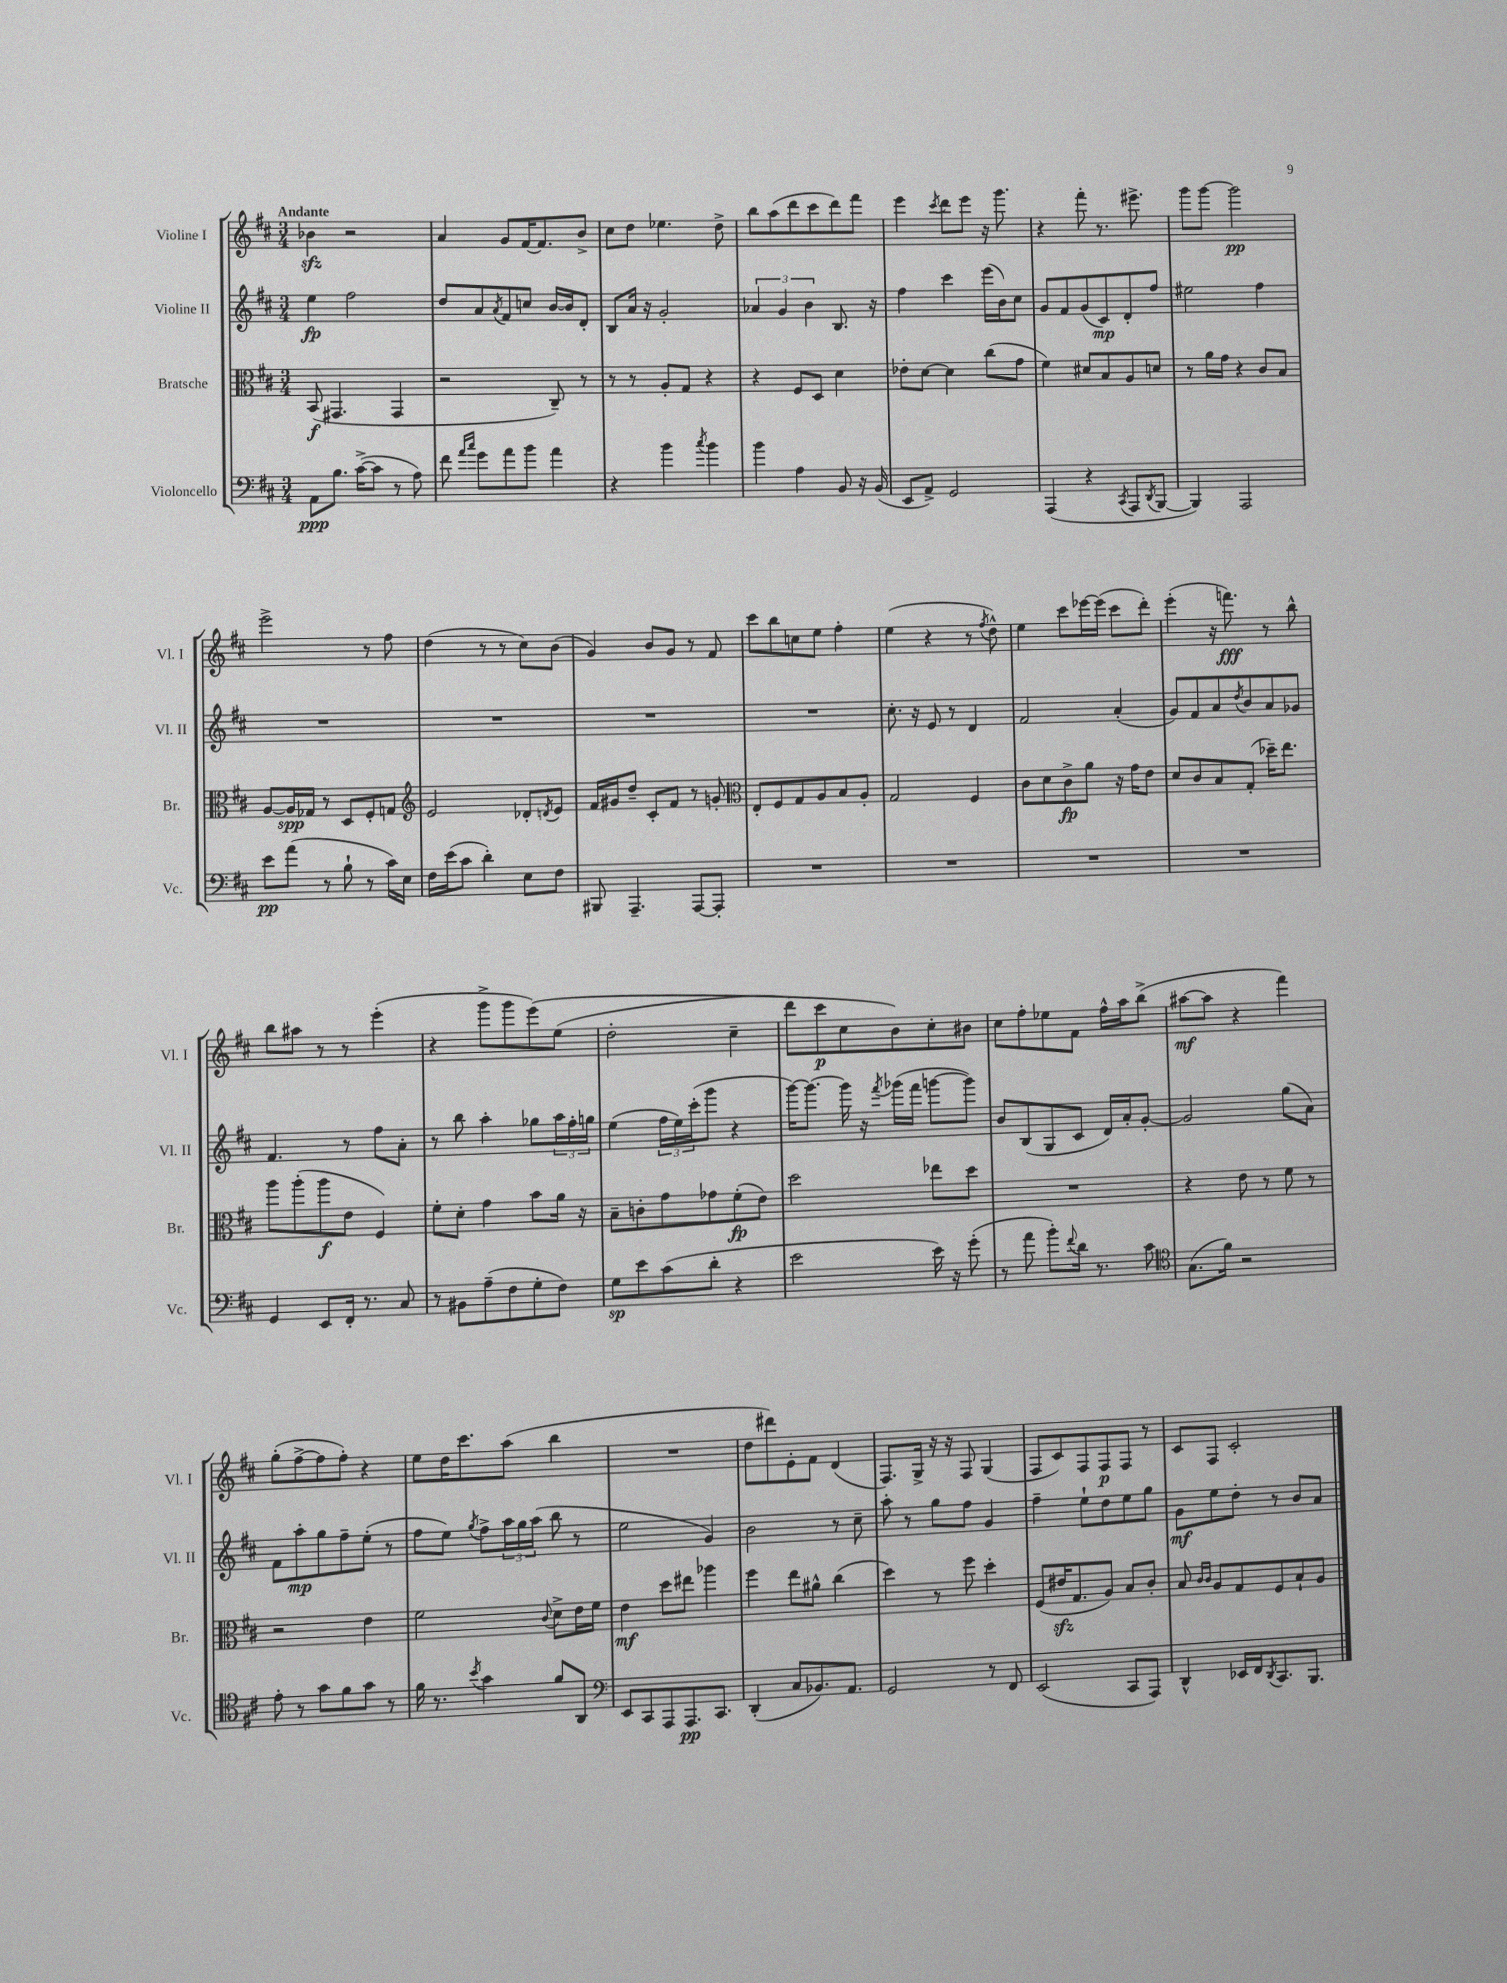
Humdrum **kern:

**kern	**kern	**kern	**kern
*staff4	*staff3	*staff2	*staff1
*clefF4	*clefC3	*clefG2	*clefG2
*k[f#c#]	*k[f#c#]	*k[f#c#]	*k[f#c#]
*M3/4	*M3/4	*M3/4	*M3/4
8AA\L	(8BB/	4ee\	4b-\
8.B\J	4.GG#/	.	.
.	.	2ff#\	2r
([16c#^\LK	.	.	.
8c#\]J	.	.	.
8r	4GG#/	.	.
8A\)	.	.	.
=	=	=	=
8f#\	2r	8dd/L	4a/
16qqa/LL	.	.	.
16qqcc#/JJ	.	.	.
8g\L	.	8a/	.
.	.	8qa/	.
8a\	.	8f#/	8g/L
8b\J	.	8cc/J	[16f#/K
.	.	.	8.f#/]
4a\	8C#~/)	[16b/LL	.
.	.	16b/]J	.
.	8r	8d'/J	8b^/J
=	=	=	=
4r	8r	8B/L	8cc#\L
.	8r	16a/Jk	8dd\J
.	.	16r	.
4b\	8A'/L	2g'/	4.ee-\
.	8G/J	.	.
8qcc#/	.	.	.
4b\	4r	.	.
.	.	.	8dd^\
=	=	=	=
4b\	4r	6a-/	8bb\L
.	.	.	(8aa\
.	.	6g/	.
4A\	8F#/L	.	8ddd\
.	.	6b\	.
.	8D/J	.	8ccc#\
8BB/	4d\	8.B/	8ddd\)
16r	.	.	8fff#\J
(16BB/	.	16r	.
=	=	=	=
8EE/L	8e-'\L	4ff#\	4eee\
8AA^/J)	[8d\J	.	.
.	.	.	8qccc#/
2GG/	4d\]	4ccc#\	8ddd\L
.	.	.	8eee\J
.	(8cc#\L	(16eee\LL	16r
.	.	16b\J)	8.ggg\
.	8g\J	8cc#\J	.
=	=	=	=
(4AAA/	4f#\)	8g/L	4r
.	.	8f#/	.
4r	8d#/L	(8g/	8fff#'\
.	8B/	8c#/)	8.r
8qCC#/	.	.	.
8AAA/L	8A/	8d'/	.
.	.	.	8.eee#^\
8qDD/	.	.	.
[8BBB/J	8d/J	8ff#/J	.
=	=	=	=
4BBB/])	8r	2ee#\	8ggg\L
.	16a\LL	.	[8ggg\J
.	16g\JJ	.	.
2AAA/	4r	.	2ggg\]
.	8c#/L	4ff#\	.
.	8B/J	.	.
=	=	=	=
8e\L	[8A/L	2.r	2eee^\
(8a\J	16A/]L	.	.
.	16G-/JJ	.	.
8r	8r	.	.
8B`\	8D/L	.	.
8r	8F#'/	.	8r
16c#\LL)	8G/J	.	8ff#\
16E\JJ	.	.	.
=	=	=	=
*	*clefG2	*	*
16F#\LL	2e/	2.r	(4dd\
(16e\J	.	.	.
8c#\J	.	.	.
4d'\)	.	.	8r
.	.	.	8r
8E\L	8d-'/L	.	8cc#\L)
.	8qd/	.	.
8F#\J	8e/J	.	(8b\J
=	=	=	=
8BBB#/	16f#/LL	2.r	4g/)
.	16g#/J	.	.
4.AAA~/	8dd~/J	.	.
.	8c#'/L	.	8b/L
.	8f#/J	.	8g/J
[8AAA/L	8r	.	8r
8AAA'/]J	8g'/	.	8f#/
=	=	=	=
*	*clefC3	*	*
2.r	8E'/L	2.r	8ccc#\L
.	8F#/	.	8bb\
.	8G/	.	8cc\
.	8A/	.	8ee\J
.	8B/	.	4ff#'\
.	8A'/J	.	.
=	=	=	=
2.r	2G/	8.cc#'\	(4ee\
.	.	16r	.
.	.	8e/	4r
.	.	8r	.
.	4F#/	4d/	8r
.	.	.	8qff#/
.	.	.	8dd^^\)
=	=	=	=
2.r	8c#\L	2f#/	4ee\
.	8d\	.	.
.	8c#^\	.	8ccc#\L
.	8a\J	.	[16eee-\L
.	.	.	(16eee-\]JJ
.	16r	(4a'/	8ccc#\L
.	16g\LK	.	.
.	8e\J	.	8ddd'\J)
=	=	=	=
2.r	8d/L	8g/L)	(4eee'\
.	8c#/	8f#/	.
.	8B/	8a/	16r
.	.	.	8.fff\)
.	.	8qdd/	.
.	(8G'/J	8b/	.
.	16dd-~\LK)	8a/	8r
.	8.ee\J	.	.
.	.	8g-/J	8bb^^\
=	=	=	=
4GG/	8aa\L	4.f#/	8bb\L
.	(8aa'\	.	8aa#\J
8EE/L	8aa\	.	8r
16FF#'/Jk	8e\J	8r	8r
8.r	.	.	.
.	4F#/)	8ff#\L	(4eee'\
8C#/	.	8a'\J	.
=	=	=	=
8r	8f#'\L	8r	4r
8BB#\L	8d'\J	8bb\	.
(8A~\	4g\	4aa'\	8ggg^\L
8F#\	.	.	8ggg\
8G'\	8b\L	8gg-\L	&(8eee\)
8F#\J)	16a\Jk	24aa\L	(8ee\J
.	.	24ff#'\	.
.	16r	.	.
.	.	24gg\JJ	.
=	=	=	=
8G\L	8B~\L	(4ee\	2dd'\
8e\	8c'\	.	.
(8c#\	8g\	24ff#\LL	.
.	.	24ee\)	.
.	.	(24ccc#'\J	.
8d'\J	8g-\	8ggg\J	.
4r	(8f#'\	4r	4cc#~\
.	8e\J)	.	.
=	=	=	=
2e\	2dd\	[16ggg\LK)	8ddd\L)
.	.	8.ggg\_J	.
.	.	.	8ccc#\
.	.	16ggg\]	8cc#\
.	.	16r	.
.	.	8qfff#/	.
.	.	(16ggg-\LL	8b\&)
.	.	16fff#\JJ	.
16e\)	8ee-\L	[8ggg\L	8cc#'\
16r	.	.	.
(8g'\	8dd\J	8ggg\]J)	8b#\J
=	=	=	=
8r	2.r	8b/L	8cc#\L
8a\	.	(8B/	8ff#'\
8b'\L)	.	8G/	8ee-\
8qqf#/	.	.	.
16d\Jk	.	8c#/J	8f#\J
8.r	.	.	.
.	.	16d/LL)	16ff#^^\LL
.	.	16a'/J	16aa\J
8c#\	.	[8g'/J	(8bb^\J
=	=	=	=
*clefC4	*	*	*
(8.G\L	4r	2g/]	[8aa#\L
.	.	.	8aa#\]J
16f#\Jk)	.	.	.
2r	8e\	.	4r
.	8r	.	.
.	8f#\	(8gg\L	4fff#\)
.	8r	8a\J)	.
=	=	=	=
8e'\	2r	8f#\L	(8gg'\L
8r	.	8aa'\	[8ff#^\
8g\L	.	8gg\	8ff#\]
8f#\	.	8ff#~\	8ff#'\J)
8g\J	4e\	(8ee'\J	4r
8r	.	8r	.
=	=	=	=
16f#\	2f#\	8ff#\L	8ee\L
8.r	.	.	.
.	.	8ee\J)	16dd\K
.	.	.	8.ccc#\
8qb/	.	8qgg/	.
4g\	.	8ff#^\L	.
.	.	24aa\L	(8aa\J
.	.	24gg\	.
.	.	(24aa\JJ	.
.	8qqc#/	.	.
8f#/L	8d^\L	8bb\	4bb\
8AA/J	16e\L	8r	.
.	16f#\JJ	.	.
=	=	=	=
*clefF4	*	*	*
8EE/L	4e\	2ee\	2.r
8CC#/	.	.	.
8AAA/	8dd\L	.	.
8.AAA/	8ee#\J	.	.
.	4aa-\	4g/)	.
8.CC#/J	.	.	.
=	=	=	=
(4DD'/	4ff#\	2b\	8dd\L
.	.	.	8ddd#\)
8C#/L	8ee\L	.	8e'\
8.BB-/)	8a#^^\J	.	8f#\J
.	(4cc#\	8r	(4d/
8.AA/J	.	.	.
.	.	8cc#~\	.
=	=	=	=
2GG/	4dd\)	8aa'\	8.F#/L)
.	.	8r	.
.	.	.	16G^/Jk
.	8r	8gg\L	16r
.	.	.	16r
.	8ff#\	8ff#\J	8F#/
8r	4dd'\	4g/	(4G/
8FF#/	.	.	.
=	=	=	=
(2EE/	(8F#/L	4ff#~\	8F#/L
.	16e#/K	.	8c#/)
.	8.G/	.	.
.	.	8ee`\L	8F#/
.	8A/J)	8dd\	8F#/
8CC#/L	8B/L	8ee\	8F#/J
8AAA/J)	8c#'/J	8gg\J	8r
=	=	=	=
4DD^^/	8B/	8g\L	8c#/L
.	16qqc#/LL	.	.
.	16qqc#/JJ	.	.
.	8A/L	8ee\	8F#/J
16EE-/LL	8G/	8dd'\J	2c#'/
16FF#/J	.	.	.
8qDD/	.	.	.
8.CC#/	8F#/	8r	.
.	8B`/	8b/L	.
8.BBB/J	.	.	.
.	8A/J	8a/J	.
==	==	==	==
*-	*-	*-	*-
